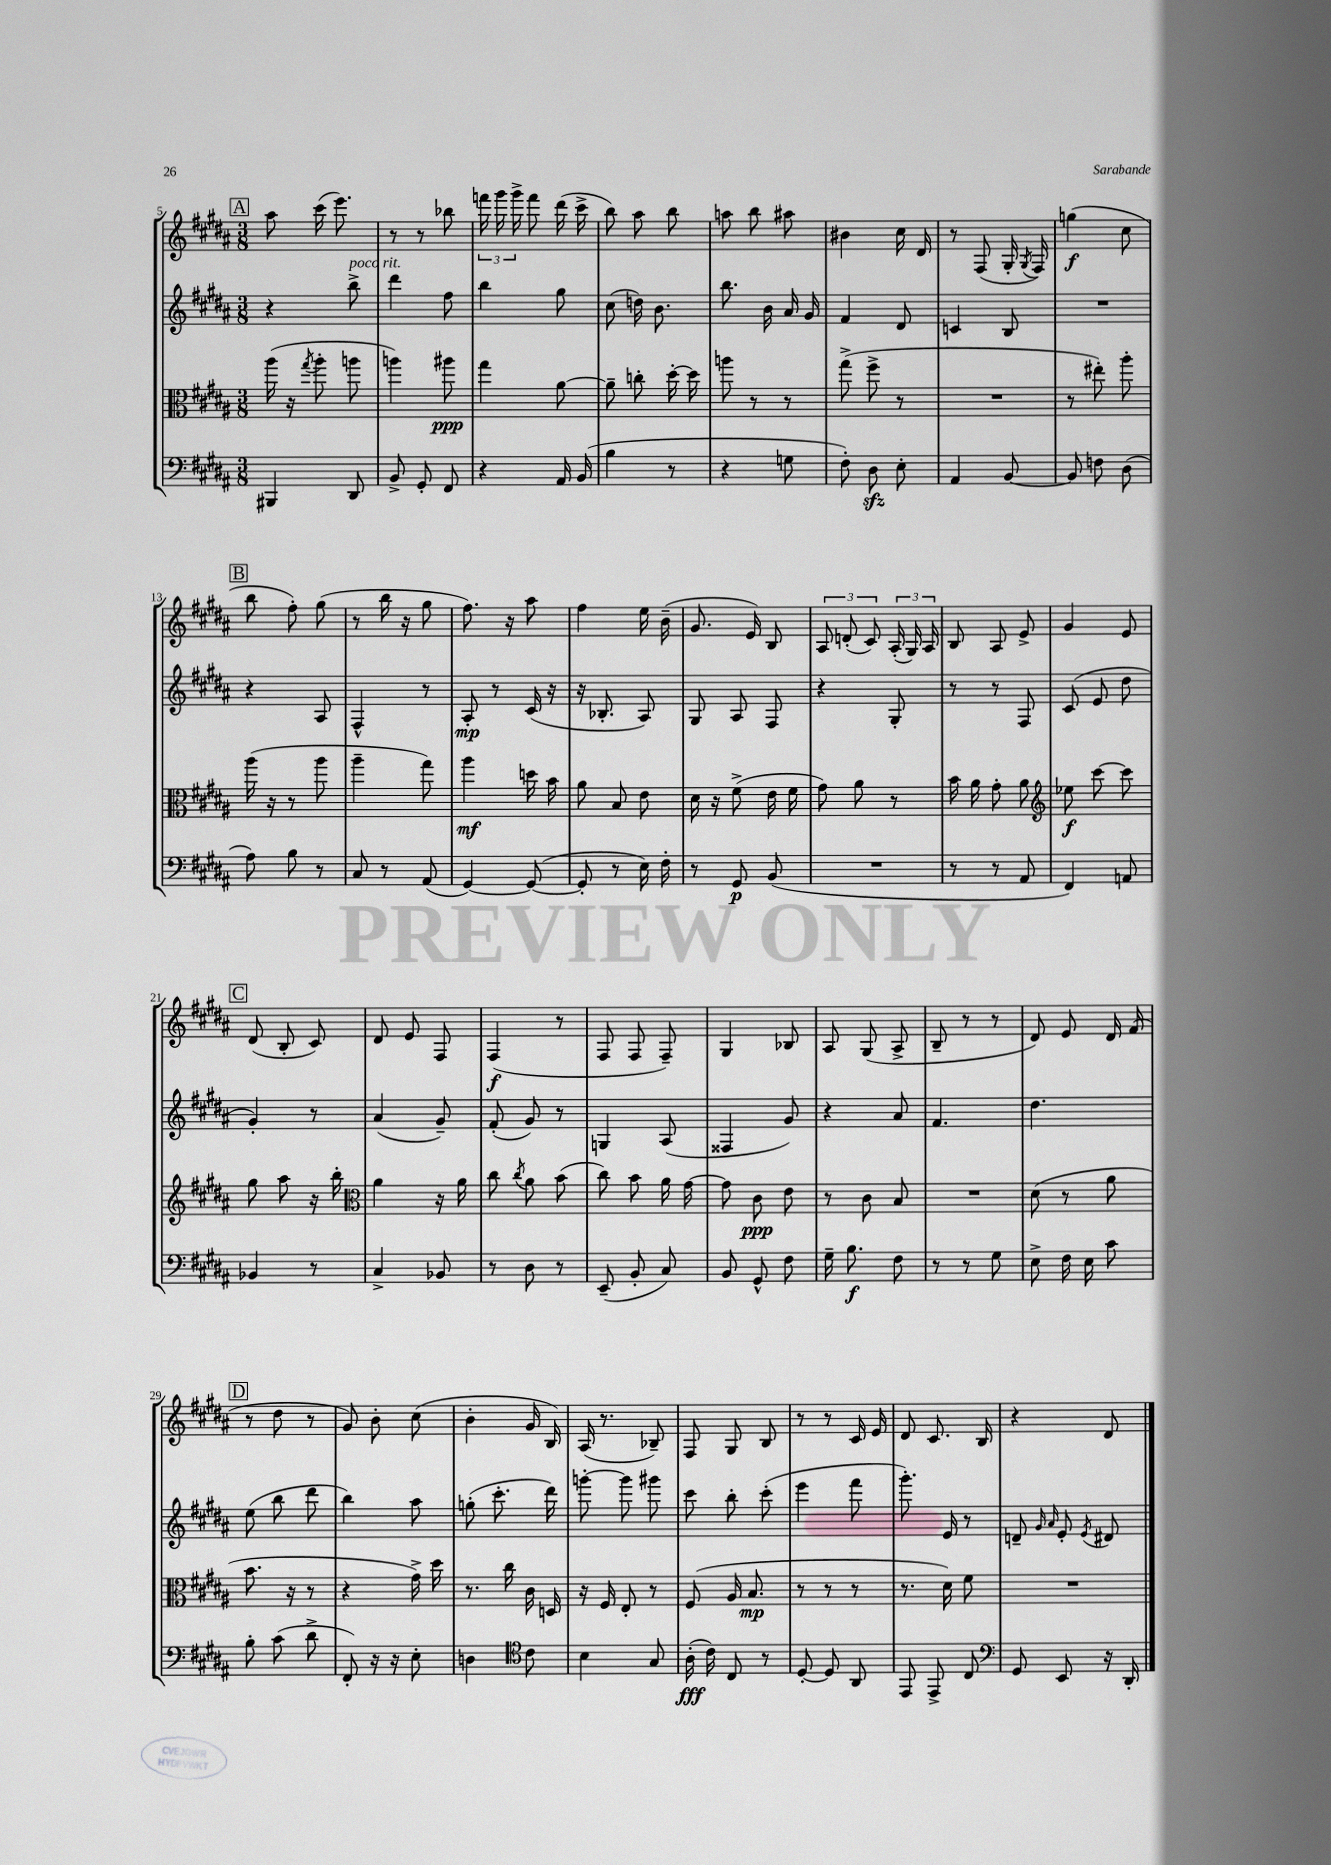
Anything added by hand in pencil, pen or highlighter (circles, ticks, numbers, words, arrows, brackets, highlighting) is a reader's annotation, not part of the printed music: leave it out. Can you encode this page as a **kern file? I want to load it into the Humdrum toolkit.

**kern	**kern	**kern	**kern
*staff4	*staff3	*staff2	*staff1
*clefF4	*clefC3	*clefG2	*clefG2
*k[f#c#g#d#a#]	*k[f#c#g#d#a#]	*k[f#c#g#d#a#]	*k[f#c#g#d#a#]
*M3/8	*M3/8	*M3/8	*M3/8
4BBB#	(16aa#	4r	8aa#
.	16r	.	.
.	8qgg#	.	.
.	8aa#'	.	(16ccc#
.	.	.	8.eee)
8DD#	8aa	8bb^	.
=	=	=	=
8BB^	4aa)	4ddd#	8r
8GG#'	.	.	8r
8FF#	8aa#	8ff#	8bb-
=	=	=	=
4r	4gg#	4bb	24fff
.	.	.	24ggg#
.	.	.	24ggg#^
.	.	.	8fff
16AA#	[8a#	8gg#	(16ddd#
(16BB	.	.	16ccc#^
=	=	=	=
4B	8a#~]	(8cc#	8bb)
.	8cc'	16dd)	8aa#
.	.	8.b	.
8r	[16dd#'	.	8bb
.	16dd#]	.	.
=	=	=	=
4r	8aa	8.bb	8aa
.	8r	.	8bb
.	.	16b	.
8G	8r	16a#	8aa#
.	.	16g#	.
=	=	=	=
8F#')	(8gg#^	4f#	4b#
8D#	8ff#^	.	.
8E'	8r	8d#	16cc#
.	.	.	16d#
=	=	=	=
4AA#	4.r	4c	8r
.	.	.	(8F#
[8BB	.	8B	16G#'
.	.	.	8qG#
.	.	.	16F#)
=	=	=	=
8BB]	8r	4.r	(4gg
8F	8ee#')	.	.
(8D#	8aa#'	.	8cc#
=	=	=	=
8A#)	(16aa#	4r	8bb
.	16r	.	.
8B	8r	.	8ff#')
8r	8aa#	8A#	(8gg#
=	=	=	=
8C#	4aa#~	4F#^^	8r
8r	.	.	16bb
.	.	.	16r
(8AA#	8gg#)	8r	8gg#
=	=	=	=
[4GG#)	4aa#	8A#'	8.ff#)
.	.	8r	.
.	.	.	16r
(8GG#_	16dd	(16c#	8aa#
.	16b	16r	.
=	=	=	=
8GG#']	8a#	16r	4ff#
.	.	8.B-'	.
8r	8B	.	.
16E)	8e	8A#)	16ee
16F#'	.	.	(16b~
=	=	=	=
8r	16d#	8G#	8.g#
.	16r	.	.
8GG#	(8f#^	8A#	.
.	.	.	16e)
(8BB	16e	8F#	8B
.	16f#	.	.
=	=	=	=
4.r	8g#)	4r	12A#
.	.	.	(12d'
.	8a#	.	.
.	.	.	12c#)
.	8r	8G#'	(24A#'
.	.	.	24G#)
.	.	.	24A#
=	=	=	=
8r	16b	8r	8B
.	16a#	.	.
8r	8g#'	8r	8A#
8AA#	8a#	8F#	8e^
=	=	=	=
*	*clefG2	*	*
4FF#)	8ee-	(8c#	4g#
.	[8ccc#	8e	.
8AA	8ccc#]	8dd#	8e
=	=	=	=
4BB-	8gg#	4g#')	(8d#
.	8aa#	.	8B'
8r	16r	8r	8c#)
.	16bb'	.	.
=	=	=	=
*	*clefC3	*	*
4C#^	4a#	(4a#	8d#
.	.	.	8e
8BB-	16r	8g#~)	8F#
.	16a#	.	.
=	=	=	=
8r	8cc#	(8f#'	(4F#
.	8qcc#	.	.
8D#	8a#	8g#)	.
8r	(8b	8r	8r
=	=	=	=
(8EE~	8cc#)	4G	8F#
8BB'	8b	.	8F#
8C#)	16a#	(8A#	8F#~)
.	[16g#	.	.
=	=	=	=
8BB	8g#]	4F##	4G#
8GG#^^	8c#	.	.
8F#	8e	8g#)	8B-
=	=	=	=
16G#~	8r	4r	8A#
8.B	.	.	.
.	8c#	.	(8G#
8F#	8B	8a#	8A#^
=	=	=	=
8r	4.r	4.f#	8B~
8r	.	.	8r
8G#	.	.	8r
=	=	=	=
8E^	(8d#	4.dd#	8d#)
16F#	8r	.	8e
16E	.	.	.
8c#	8a#	.	16d#
.	.	.	(16f#
=	=	=	=
8B'	8.b	(8ee	8r
(8c#	.	8bb	8dd#
.	16r	.	.
8d#^	8r	8ddd#	8r
=	=	=	=
8FF#')	4r	4bb)	8g#)
16r	.	.	8b'
16r	.	.	.
8E'	16g#^)	8aa#	(8cc#
.	16dd#	.	.
=	=	=	=
4D	8.r	(8gg'	4b'
.	.	8.ccc#'	.
.	16cc#	.	.
*clefC4	*	*	*
8c#	16c#	.	16g#
.	16D	16ddd#)	16B)
=	=	=	=
4B	16r	[8ggg'	(16A#
.	16F#	.	8.r
.	8E'	8ggg]	.
8G#	8r	8ggg#	8B-~)
=	=	=	=
(16A#'	(8F#	8ccc#	8F#
16c#)	.	.	.
8C#	16A#	8bb'	8G#
.	8.B	.	.
8r	.	(8ccc#'	8B
=	=	=	=
[8D#'	8r	4eee	8r
8D#]	8r	.	8r
8AA#	8r	8fff#	16c#
.	.	.	16e
=	=	=	=
8EE	8.r	8.ggg#')	8d#
8EE^	.	.	8.c#
.	16d#)	16e	.
8C#	8f#	8r	.
.	.	.	16B
=	=	=	=
*clefF4	*	*	*
8GG#	4.r	8d~	4r
.	.	16qqg#	.
.	.	16qqa#	.
8EE	.	8e'	.
.	.	8qe	.
16r	.	8d#	8d#
16DD#'	.	.	.
==	==	==	==
*-	*-	*-	*-
